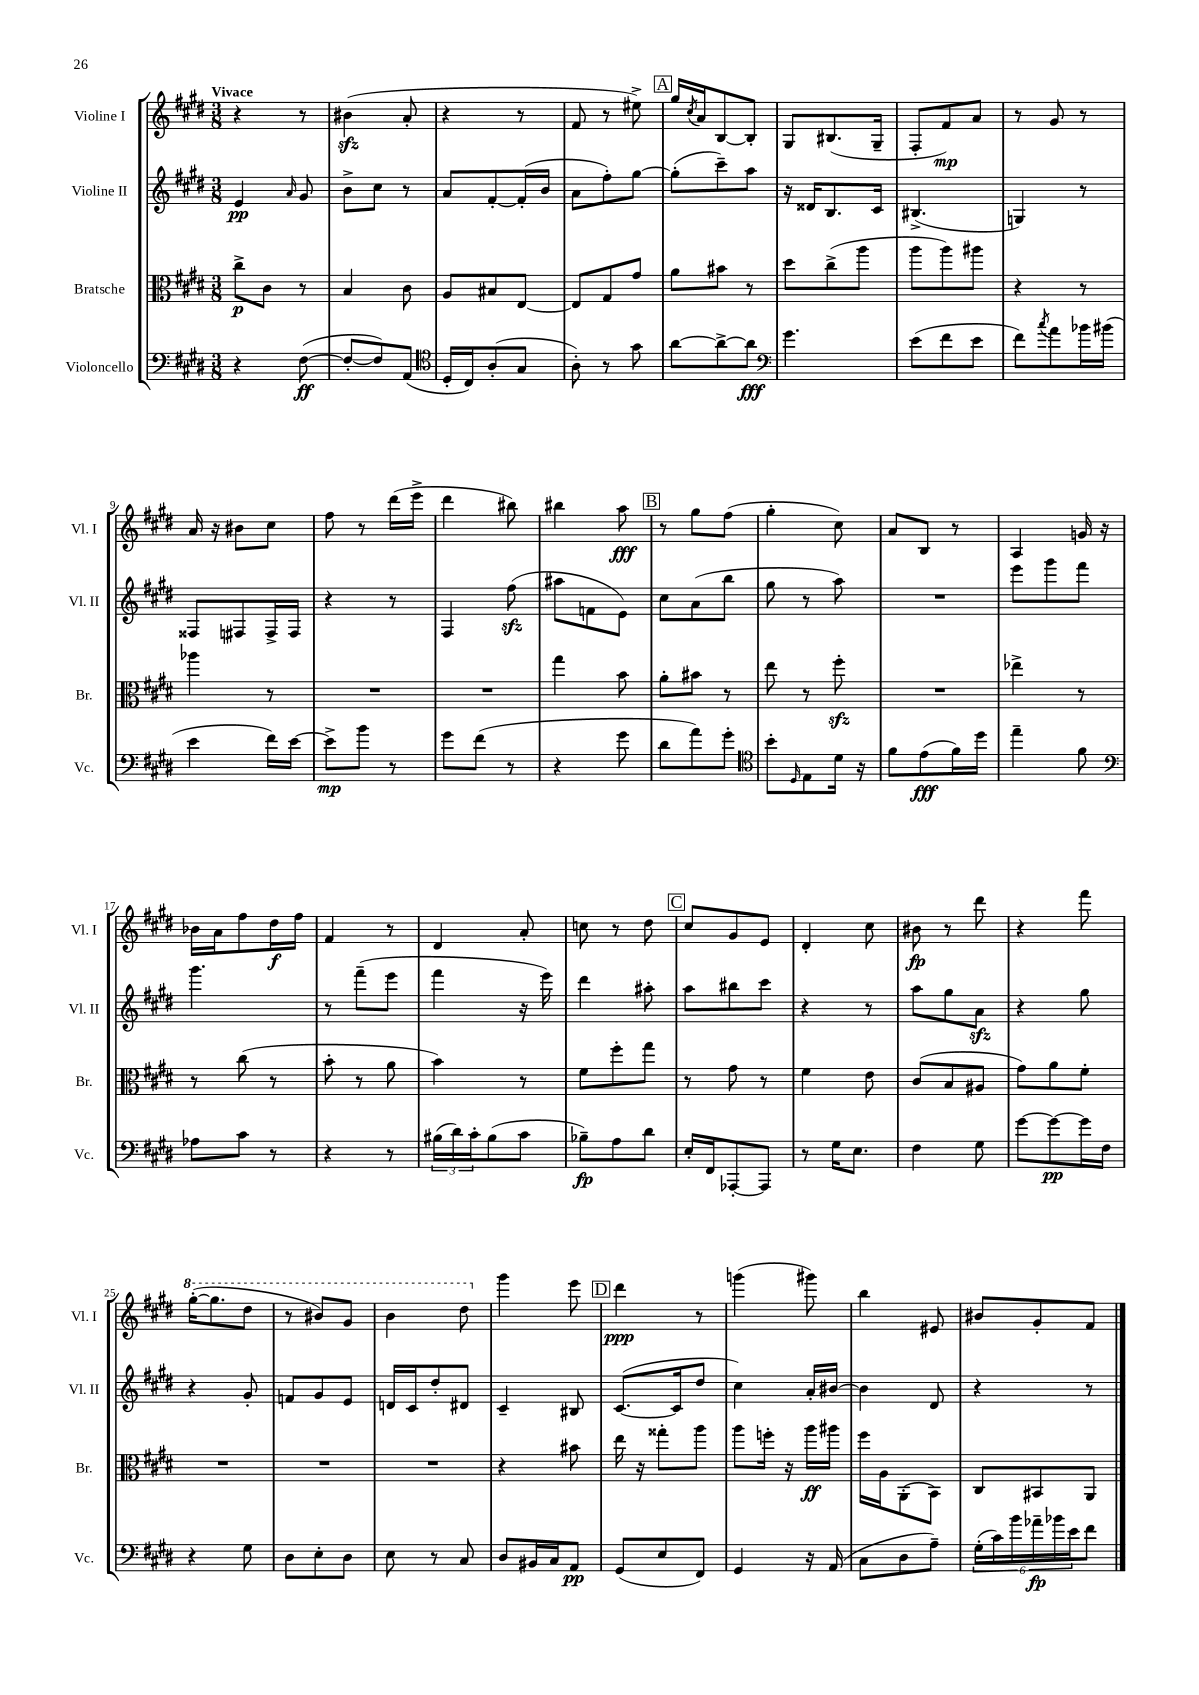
<<
\new StaffGroup <<
\new Staff = "s0" \with { instrumentName = "Violine I" shortInstrumentName = "Vl. I" } {
    \clef treble \key e \major \numericTimeSignature \time 3/8 \tempo "Vivace"
    r4 r8 |
    bis'4\sfz( a'8-. |
    r4 r8 |
    fis'8 r8 eis''8->) |
    \mark \markup { \box "A" } gis''16 \acciaccatura { cis''8 } a'16 b8~ b8-. |
    gis8 bis8.( gis16-- |
    fis8-. fis'8\mp) a'8 |
    r8 gis'8 r8 |
    a'16 r16 bis'8 cis''8 |
    fis''8 r8 dis'''16( e'''16-> |
    dis'''4 bis''8) |
    bis''4 a''8\fff |
    \mark \markup { \box "B" } r8 gis''8 fis''8( |
    gis''4-. cis''8) |
    a'8 b8 r8 |
    a4 g'16 r16 |
    bes'16 a'16 fis''8 dis''16\f fis''16 |
    fis'4 r8 |
    dis'4 a'8-. |
    c''8 r8 dis''8 |
    \mark \markup { \box "C" } cis''8 gis'8 e'8 |
    dis'4-. cis''8 |
    bis'8\fp r8 dis'''8 |
    r4 fis'''8 |
    \ottava #1 gis'''16~-.( gis'''8. dis'''8 |
    r8 bis''8) gis''8 |
    b''4 dis'''8 \ottava #0 |
    gis'''4 e'''8 |
    \mark \markup { \box "D" } dis'''4\ppp r8 |
    g'''4( gis'''8) |
    b''4 eis'8 |
    bis'8 gis'8-. fis'8 \bar "|." |
}
\new Staff = "s1" \with { instrumentName = "Violine II" shortInstrumentName = "Vl. II" } {
    \clef treble \key e \major \numericTimeSignature \time 3/8
    e'4\pp \grace { a'16 } gis'8 |
    b'8-> cis''8 r8 |
    a'8 fis'8~-. fis'16-.( b'16 |
    a'8 fis''8-.) gis''8~ |
    \mark \markup { \box "A" } gis''8-.( cis'''8--) a''8 |
    r16 disis'16 b8. cis'16 |
    bis4.->( |
    g4) r8 |
    fisis8 fis8 fis16-> fis16 |
    r4 r8 |
    fis4 fis''8\sfz( |
    ais''8 f'8 e'8) |
    \mark \markup { \box "B" } cis''8 a'8( b''8 |
    gis''8 r8 a''8) |
    R4. |
    e'''8 gis'''8 fis'''8 |
    gis'''4. |
    r8 fis'''8--( e'''8 |
    fis'''4 r16 e'''16) |
    dis'''4 ais''8-. |
    \mark \markup { \box "C" } a''8 bis''8 cis'''8 |
    r4 r8 |
    a''8 gis''8 a'8\sfz |
    r4 gis''8 |
    r4 gis'8-. |
    f'8 gis'8 e'8 |
    d'16 cis'16 dis''8-. dis'8 |
    cis'4-- bis8 |
    \mark \markup { \box "D" } cis'8.~( cis'16 dis''8 |
    cis''4) a'16-. bis'16~ |
    bis'4 dis'8 |
    r4 r8 \bar "|." |
}
\new Staff = "s2" \with { instrumentName = "Bratsche" shortInstrumentName = "Br." } {
    \clef alto \key e \major \numericTimeSignature \time 3/8
    cis''8->\p cis'8 r8 |
    b4 cis'8 |
    a8 bis8 e8~ |
    e8 gis8 gis'8 |
    \mark \markup { \box "A" } a'8 bis'8 r8 |
    dis''8 cis''8->( a''8 |
    a''8 a''8) ais''8 |
    r4 r8 |
    aes''4 r8 |
    R4. |
    R4. |
    gis''4 b'8 |
    \mark \markup { \box "B" } a'8-. bis'8 r8 |
    e''8 r8 fis''8-.\sfz |
    R4. |
    ees''4-> r8 |
    r8 cis''8( r8 |
    b'8-. r8 a'8 |
    b'4) r8 |
    fis'8 fis''8-. gis''8 |
    \mark \markup { \box "C" } r8 gis'8 r8 |
    fis'4 e'8 |
    cis'8( b8 ais8 |
    gis'8) a'8 fis'8-. |
    R4. |
    R4. |
    R4. |
    r4 bis'8 |
    \mark \markup { \box "D" } e''16 r16 gisis''8-. a''8 |
    a''8 f''16-. r16 a''16\ff ais''16 |
    fis''16 a16 a,8-.( b,8) |
    cis8 bis,8 a,8 \bar "|." |
}
\new Staff = "s3" \with { instrumentName = "Violoncello" shortInstrumentName = "Vc." } {
    \clef bass \key e \major \numericTimeSignature \time 3/8
    r4 fis8~\ff( |
    fis8~-. fis8) a,8( |
    \clef tenor dis16-. cis16) a8-.( gis8 |
    a8-.) r8 gis'8 |
    \mark \markup { \box "A" } a'8~ a'8~-> a'8\fff |
    \clef bass gis'4. |
    e'8( fis'8 e'8 |
    fis'8) \acciaccatura { cis''8 } a'8 bes'16 bis'16( |
    e'4 fis'16) e'16~ |
    e'8->\mp b'8 r8 |
    gis'8 fis'8( r8 |
    r4 gis'8 |
    \mark \markup { \box "B" } dis'8 a'8) gis'8-. |
    \clef tenor b'8-. \grace { dis16 } e8 dis'16 r16 |
    fis'8 e'8\fff( fis'16) dis''16 |
    e''4-- fis'8 |
    \clef bass aes8 cis'8 r8 |
    r4 r8 |
    \tuplet 3/2 { bis16( dis'16) cis'16-. } bis8( cis'8 |
    bes8--\fp) a8 dis'8 |
    \mark \markup { \box "C" } e16-. fis,16 aes,,8~-. aes,,8 |
    r8 gis16 e8. |
    fis4 gis8 |
    gis'8~ gis'8~\pp gis'16 fis16 |
    r4 gis8 |
    dis8 e8-. dis8 |
    e8 r8 cis8 |
    dis8 bis,16 cis16 a,8\pp |
    \mark \markup { \box "D" } gis,8( e8 fis,8) |
    gis,4 r16 a,16( |
    cis8 dis8 a8--) |
    \tuplet 6/4 { gis16-.( cis'16) b'16 aes'16--\fp bes'16 e'16 } fis'8 \bar "|." |
}
>>
>>
